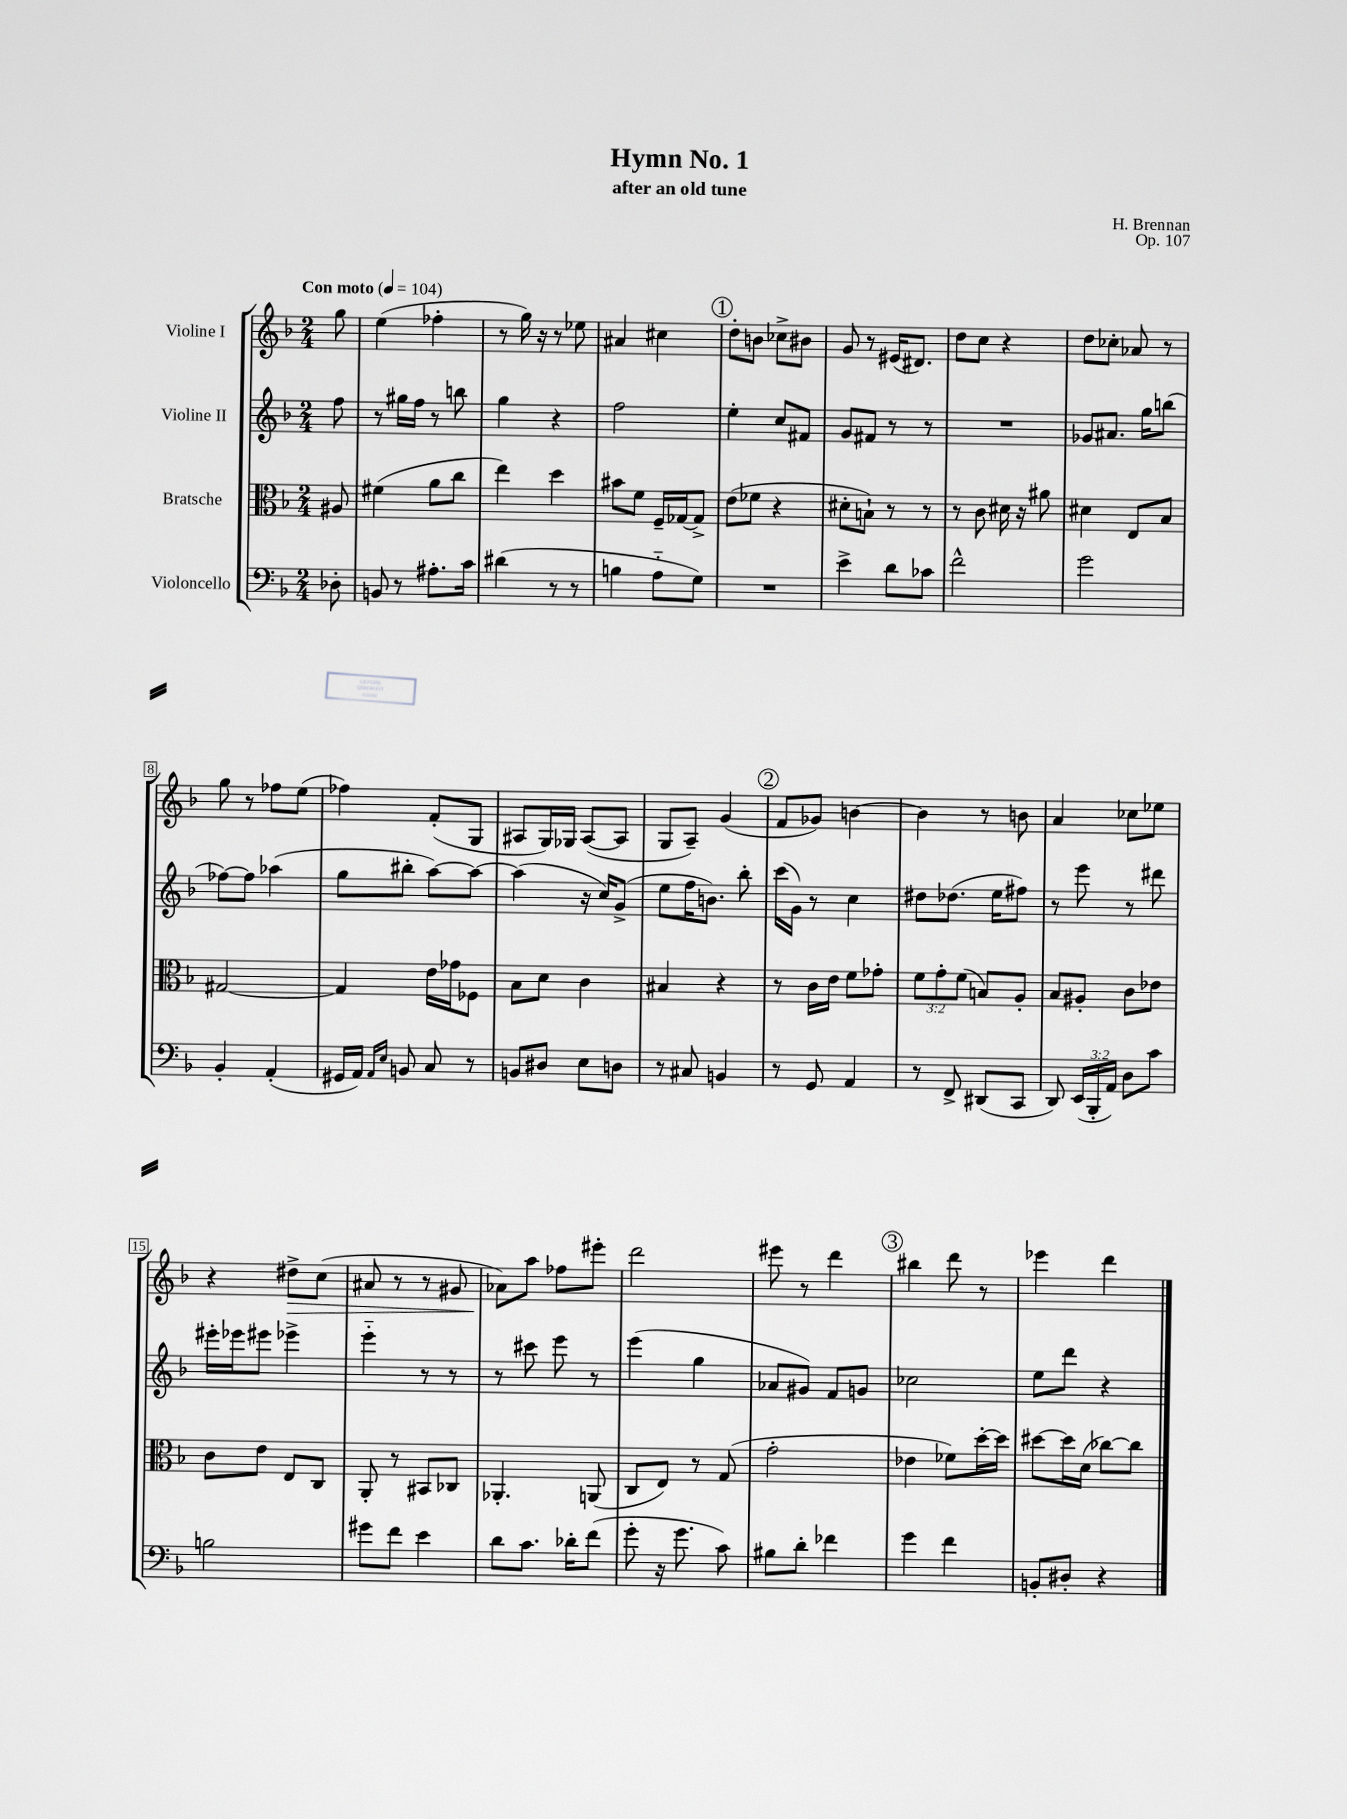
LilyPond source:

\header { title = "Hymn No. 1" composer = "H. Brennan" subtitle = "after an old tune" opus = "Op. 107" }
<<
\new StaffGroup <<
\new Staff = "s0" \with { instrumentName = "Violine I" } {
    \clef treble \key f \major \numericTimeSignature \time 2/4 \partial 8 \tempo "Con moto" 4 = 104
    \autoBeamOff g''8 |
    e''4( fes''4-. |
    r8 g''16) r16 r8 ees''8 |
    ais'4 cis''4 |
    \mark \markup { \circle "1" } d''8[-. b'8] ces''8[-> bis'8] |
    g'8 r8 eis'16[( dis'8.]) |
    d''8[ c''8] r4 |
    d''8[ ces''8]-. aes'8 r8 |
    g''8 r8 fes''8[ e''8]( |
    fes''4) f'8[-.( g8] |
    ais8[ g16) ges16] ais8[~( ais8] |
    g8[ a8]--) g'4( |
    \mark \markup { \circle "2" } f'8[ ges'8]) b'4~ |
    b'4 r8 b'8 |
    a'4 ces''8[ ees''8] |
    r4 dis''8[->\> c''8]( |
    ais'8 r8 r8 gis'8 |
    aes'8[\!) a''8] fes''8[ eis'''8]-. |
    d'''2 |
    eis'''8 r8 d'''4 |
    \mark \markup { \circle "3" } bis''4 d'''8 r8 |
    ees'''4 d'''4 \bar "|." |
}
\new Staff = "s1" \with { instrumentName = "Violine II" } {
    \clef treble \key f \major \numericTimeSignature \time 2/4 \partial 8
    \autoBeamOff f''8 |
    r8 gis''16[ f''16] r8 b''8 |
    g''4 r4 |
    f''2 |
    \mark \markup { \circle "1" } e''4-. c''8[ fis'8] |
    g'8[ fis'8] r8 r8 |
    R2 |
    ges'8[ ais'8.] g''16[ b''8]( |
    fes''8[~) fes''8] aes''4( |
    g''8[ bis''8]-. a''8[~) a''8]~ |
    a''4( r16 c''16[) g'8]->( |
    e''8[ f''16 b'8.]) bes''8-. |
    \mark \markup { \circle "2" } c'''16[( g'16]) r8 c''4 |
    dis''8[ des''8.]( e''16[ fis''8]) |
    r8 e'''8 r8 dis'''8 |
    eis'''16[-. ees'''16 eis'''8] ees'''4-> |
    e'''4-_ r8 r8 |
    r8 cis'''8 e'''8 r8 |
    e'''4( g''4 |
    aes'8[ gis'8]) f'8[ g'8] |
    \mark \markup { \circle "3" } ces''2 |
    e''8[ d'''8] r4 \bar "|." |
}
\new Staff = "s2" \with { instrumentName = "Bratsche" } {
    \clef alto \key f \major \numericTimeSignature \time 2/4 \override Staff.TupletNumber.text = #tuplet-number::calc-fraction-text \partial 8
    \autoBeamOff ais8 |
    fis'4( a'8[ c''8] |
    e''4) d''4 |
    bis'8[ f'8] f16[-- ges16~ ges8]-> |
    \mark \markup { \circle "1" } e'8[( fes'8] r4 |
    dis'8[-. b8]-!) r8 r8 |
    r8 c'8 dis'16 r16 ais'8 |
    dis'4 e8[ bes8] |
    gis2~ |
    gis4 e'16[ ges'16 fes8] |
    bes8[ d'8] c'4 |
    bis4 r4 |
    \mark \markup { \circle "2" } r8 c'16[ e'16] f'8[ ges'8]-. |
    \tuplet 3/2 { f'8[ g'8-. f'8]( } b8[) a8]-. |
    bes8[ ais8]-. c'8[ ees'8] |
    c'8[ e'8] e8[ c8] |
    a,8-. r8 bis,8[ ces8] |
    aes,4.-. a,8( |
    c8[ e8]) r8 g8( |
    g'2-. |
    \mark \markup { \circle "3" } ees'4 fes'8[) d''16~-. d''16] |
    dis''8[~ dis''16 d'16]( ces''8[~) ces''8] \bar "|." |
}
\new Staff = "s3" \with { instrumentName = "Violoncello" } {
    \clef bass \key f \major \numericTimeSignature \time 2/4 \override Staff.TupletNumber.text = #tuplet-number::calc-fraction-text \partial 8
    \autoBeamOff des8-. |
    b,8 r8 ais8.[-. c'16] |
    dis'4( r8 r8 |
    b4 a8[-_ g8]) |
    \mark \markup { \circle "1" } R2 |
    e'4-> d'8[ ces'8] |
    f'2-^ |
    g'2 |
    bes,4-. a,4-.( |
    gis,16[ a,16]) \grace { a,16[ e16] } b,8 c8 r8 |
    b,8[ dis8] e8[ d8] |
    r8 cis8 b,4 |
    \mark \markup { \circle "2" } r8 g,8 a,4 |
    r8 f,8-> dis,8[( c,8] |
    d,8) \tuplet 3/2 { e,16[( bes,,16-. a,16]) } d8[ c'8] |
    b2 |
    gis'8[ f'8] e'4 |
    d'8[ c'8.] des'16[-. f'8]( |
    g'8-. r16 g'8. c'8) |
    bis8[ d'8]-. fes'4 |
    \mark \markup { \circle "3" } g'4 f'4 |
    b,8[-. dis8]-. r4 \bar "|." |
}
>>
>>
\layout { \context { \Score \override BarNumber.stencil = #(make-stencil-boxer 0.1 0.3 ly:text-interface::print) } }
